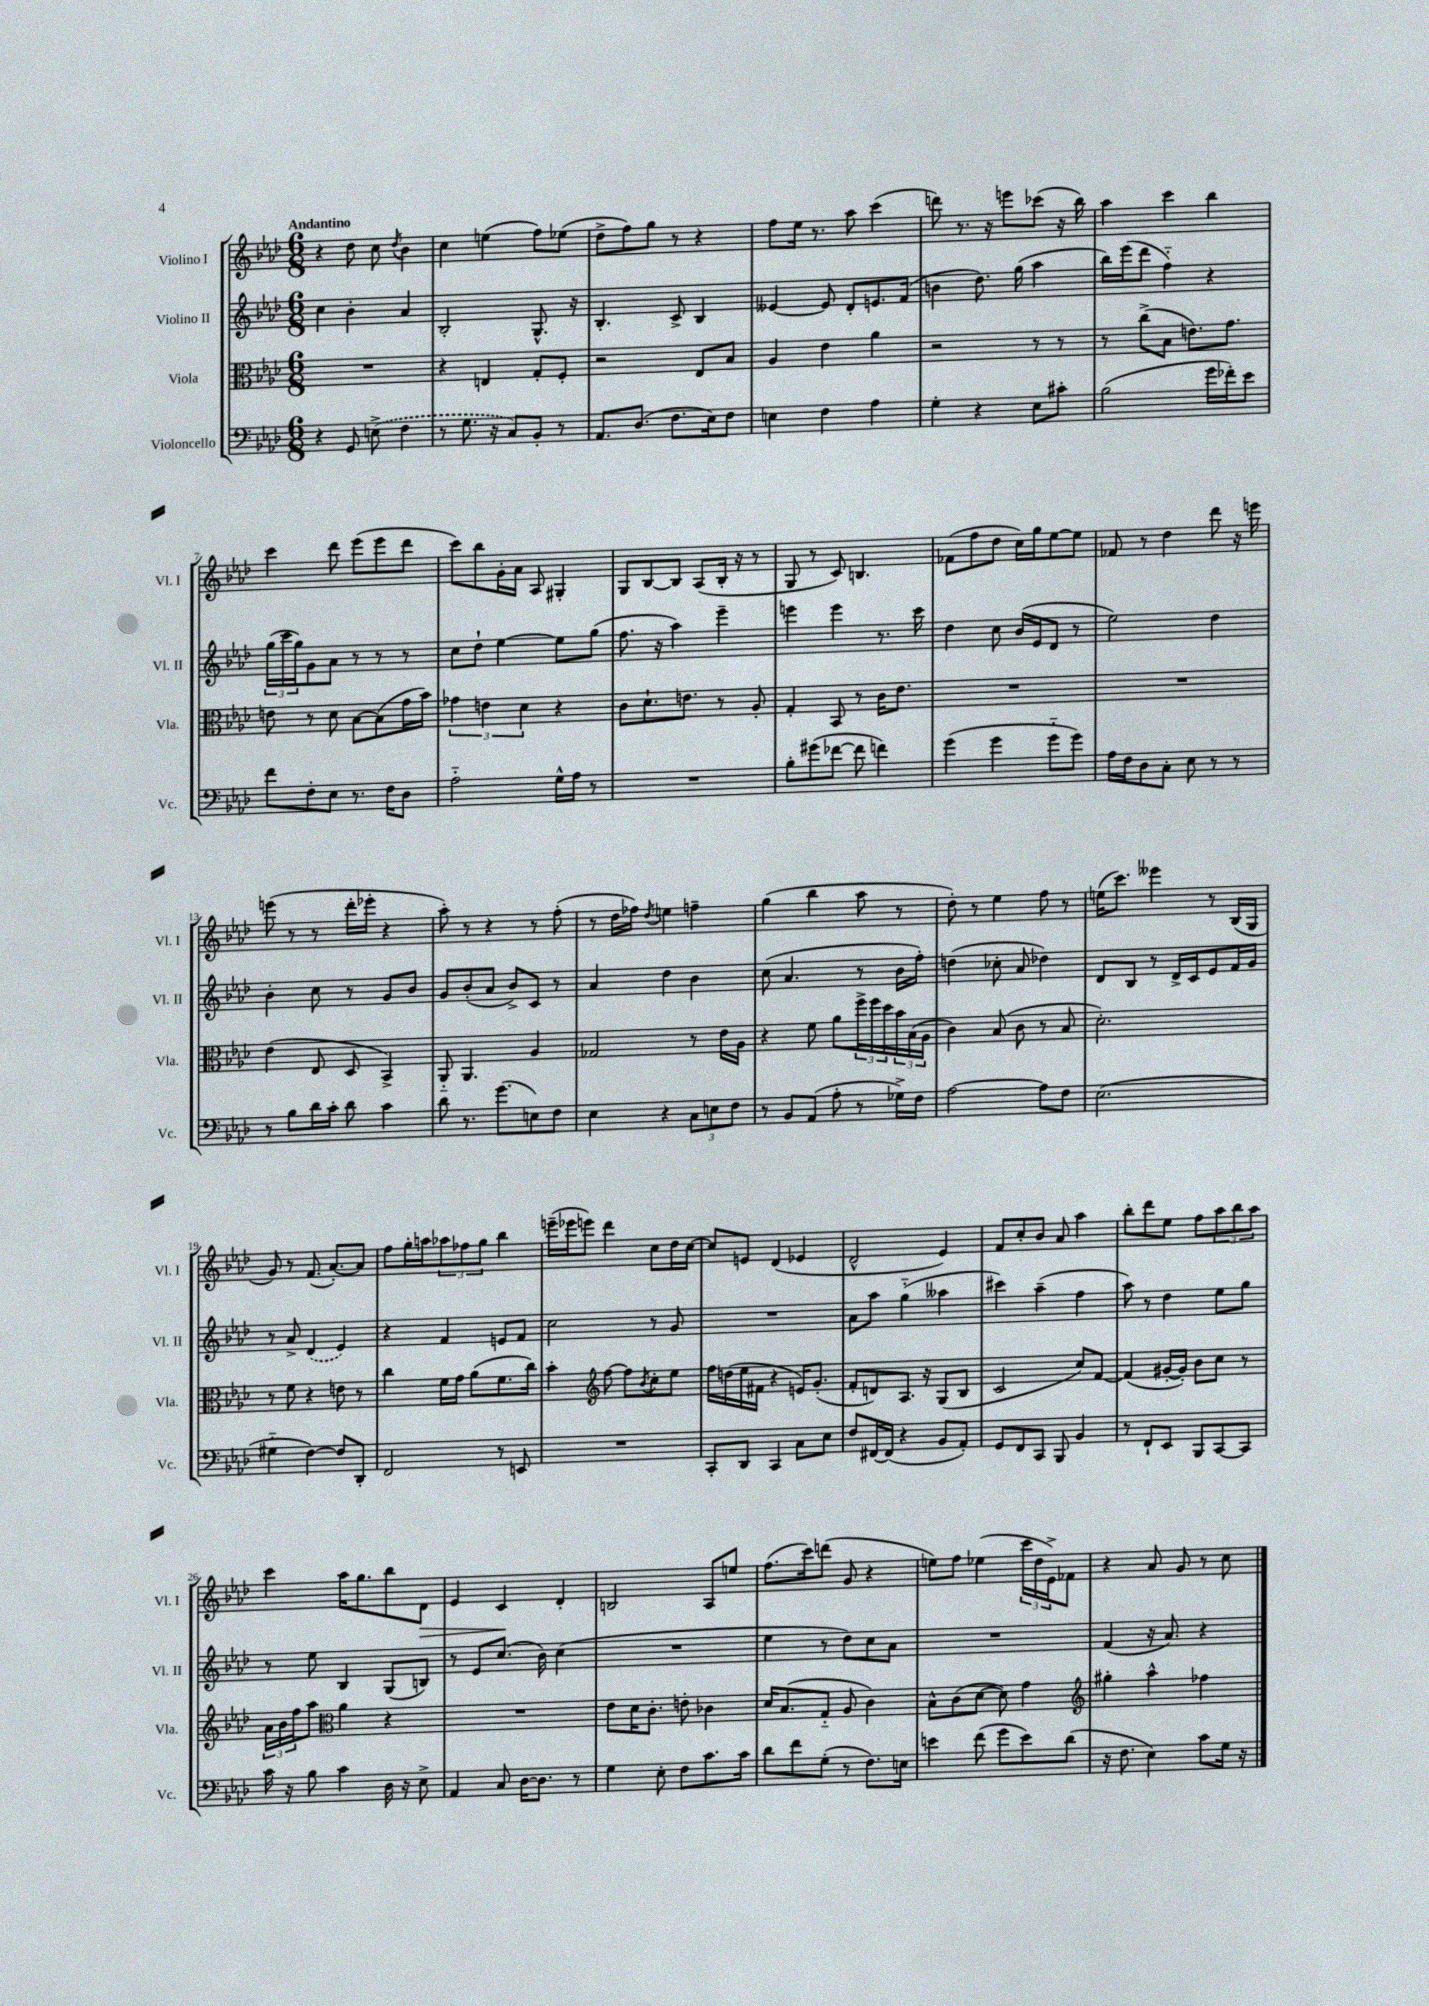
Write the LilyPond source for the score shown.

<<
\new StaffGroup <<
\new Staff = "s0" \with { instrumentName = "Violino I" shortInstrumentName = "Vl. I" } {
    \clef treble \key aes \major \numericTimeSignature \time 6/8 \tempo "Andantino"
    r4 des''8 c''8 \acciaccatura { des''8 } bes'4 |
    c''4 e''4( f''8) ees''8( |
    des''8-> f''8) g''8 r8 r4 |
    f''8 ees''16 r8. aes''8 c'''4( |
    d'''8) r8. r16 e'''8 ces'''8( r16 bes''16) |
    aes''4 c'''4 bes''4 |
    c'''4 des'''8 ees'''8( ees'''8 des'''8 |
    c'''8) bes''8 g'16-. aes'16 aes8 gis4-. |
    g8 bes8~ bes8 aes8( bes16-. r16 r8 |
    g8 r8 c'8) b4. |
    fes'8( f''8 des''8 c''16) g''16 ees''8~ ees''8 |
    fes'8 r8 des''4 des'''8 r16 e'''16 |
    e'''8( r8 r8 des'''16-. ees'''16-. r4 |
    aes''8-.) r8 r4 r8 f''8-.( |
    r8 des''16 fes''16) \acciaccatura { des''8 } e''4 f''4-- |
    g''4( bes''4 aes''8 r8 |
    des''8-.) r8 ees''4 f''8 r8 |
    e''16( c'''8.) eeses'''4 r8 bes16( g16 |
    g'8) r8 f'8.( aes'8.~-.) aes'8 |
    f''8 g''16-. a''16 \tuplet 3/2 { aes''8 fes''8 g''8 } bes''4 |
    e'''16--( ees'''16 e'''8) des'''4 c''8 des''16 c''16~ |
    c''8 e'8 des'4( ees'4 |
    des'2-^ ees'4) |
    f'8 c''8-. bes'8 aes'8 aes''4 |
    bes''8-. des'''8 ees''8 f''8 \tuplet 3/2 { aes''8 bes''8 aes''8 } |
    c'''4 aes''16 g''8. bes''8 des'8\> |
    ees'4 c'4\! des'4-. |
    b2 aes8 e''8 |
    f''8.( c'''16) d'''8( g'8 r4 |
    e''8) f''8 ees''4( \tuplet 3/2 { c'''16 des''16 ees'16->) } fes'8 |
    r4 aes'8 g'8 r8 c''8 \bar "|." |
}
\new Staff = "s1" \with { instrumentName = "Violino II" shortInstrumentName = "Vl. II" } {
    \clef treble \key aes \major \numericTimeSignature \time 6/8
    c''4 bes'4-. aes'4 |
    bes2-. g8.-^ r16 |
    bes4.-. c'8-> bes4 |
    eeses'4~ eeses'8 des'8-. e'8. f'16( |
    b'4 des''8.) g''16( aes''4 |
    bes''16) ees'''16( des'''8 f''4-_) r4 |
    \tuplet 3/2 { g''16( c'''16 g''16) } g'8 aes'8 r8 r8 r8 |
    c''8 des''8-! ees''4~ ees''8 g''8( |
    f''8. r16 aes''4) ees'''4-- |
    e'''4 e'''4 r8. c'''16 |
    des''4 c''8 bes'16( ees'16 des'8 r8 |
    ees''2) des''4 |
    bes'4-. c''8 r8 g'8 bes'8 |
    g'8 bes'8-.( aes'8 bes'8->) c'8 r8 |
    aes'4 des''4 bes'4 |
    c''8( aes'4. r8 bes'16 f''16-.) |
    d''4( ces''8-. aes'8 des''4) |
    des'8 bes8 r8 des'16-> c'16 ees'8 f'16 g'16 |
    r8 aes'8-> \once \slurDashed des'4( ees'4) |
    r4 f'4 e'8 f'8 |
    c''2 r8 g'8 |
    R2. |
    aes'8 aes''8 g''4-_( aeses''4 |
    cis'''4) aes''4--( f''4 |
    aes''8) r8 des''4 ees''8 g''8 |
    r8 ees''8 bes4 g8( b8) |
    r8 ees'8 c''8.( bes'16) c''4( |
    R2. |
    ees''4 r8 des''8) c''8 aes'8 |
    R2. |
    f'4( r16 aes'8.) r4 \bar "|." |
}
\new Staff = "s2" \with { instrumentName = "Viola" shortInstrumentName = "Vla." } {
    \clef alto \key aes \major \numericTimeSignature \time 6/8
    R2. |
    r4 e4 g8-. f8-. |
    r2 ees8 bes8 |
    aes4 ees'4 aes'4 |
    r2 r8 r8 |
    r8 c''8->( bes8 e'8.) g'8. |
    e'8 r8 des'8 bes8~ bes8( g'16 bes'16) |
    \tuplet 3/2 { ges'4 e'4 des'4 } r4 |
    c'8 des'8.-! e'8. r8 aes8-. |
    g4-. bes,8 r8 c'16 ees'8. |
    R2. |
    R2. |
    ees'4( ees8 des8 bes,4->) |
    aes,8-_ aes,4. aes4 |
    ges2 r8 ees'16 aes16 |
    r4 f'8 aes'8 \tuplet 3/2 { f''16-> f''16 des''16 } \tuplet 3/2 { bes'16 bes16( aes16 } |
    c'4) bes8( c'8 r8 bes8 |
    des'2.-.) |
    r8 f'8 r4 e'8 r8 |
    c''4 f'16 g'16 aes'8( f'8. c''16) |
    bes'4-. \clef treble f''8~ f''8 \acciaccatura { bes'8 } c''8-. ees''8 |
    f''16 d''16( ees''16 fis'16 r4 e'16) g'8.-.( |
    f'8-. d'8) aes8. r16 g8( bes8 |
    c'2 c''8) f'8~ |
    f'4( gis'16~-. gis'16-.) bes'8 c''8 r8 |
    \tuplet 3/2 { aes'16 bes'16 f''16 } aes''8 \clef alto aes'4 r4 |
    R2. |
    ees'8 des'16 c'8.-. e'8-. ces'4 |
    des'16 bes8.( g8-_ aes8 c'4) |
    bes8-^ c'8( des'8~ des'8) g'4 |
    \clef treble gis''4-. aes''4-^ fes''4 \bar "|." |
}
\new Staff = "s3" \with { instrumentName = "Violoncello" shortInstrumentName = "Vc." } {
    \clef bass \key aes \major \numericTimeSignature \time 6/8
    r4 g,8 \once \slurDashed e8->( f4 |
    r8 g8. r16 c8) bes,8-. r8 |
    aes,8. des8.( f8. ees16) f8 |
    e4 f4 aes4 |
    g4-. r4 ees8 cis'8-. |
    bes2( g'16 fes'16-.) ees'8 |
    f'8 f8-. ees8 r8. f16 des8 |
    aes2-_ g16-^ aes16 r8 |
    R2. |
    bes8-. gis'8( fes'8~ fes'8 f'4) |
    g'4( g'4 g'8-_ g'8) |
    aes16 f16 des8 c8-. ees8 r8 r8 |
    r8 bes8 des'16 c'16-. des'8 c'4 |
    des'8 r8. g'8.( e8) f8 |
    ees4 r4 \tuplet 3/2 { c8 e8 f8 } |
    r8 bes,8 aes,8( aes8-. r8 ges16->) f16 |
    aes2~ aes8 f8 |
    ees2.( |
    gis4-_ f4~) f8 des,8-. |
    f,2 r8 e,8 |
    R2. |
    c,8-. des,8 c,4 c8 ees8 |
    f8 fis,16~ fis,16( r4 bes,8 aes,8-.) |
    g,8 f,8 c,8 bes,,8 bes,4 |
    r8 f,8-! ees,8 bes,,8 c,8~ c,8 |
    c'16 r16 bes8 c'4 des16 r16 ees8-> |
    aes,4 c8 des16~ des8. r8 |
    g4 ees8-. f8 c'8. c'16 |
    des'8 f'8 g8-.( r8 f8.) e16 |
    e'4 f'8( g'8 e'8) des'8( |
    r16 f8. ees4) c'8 g16 r16 \bar "|." |
}
>>
>>
